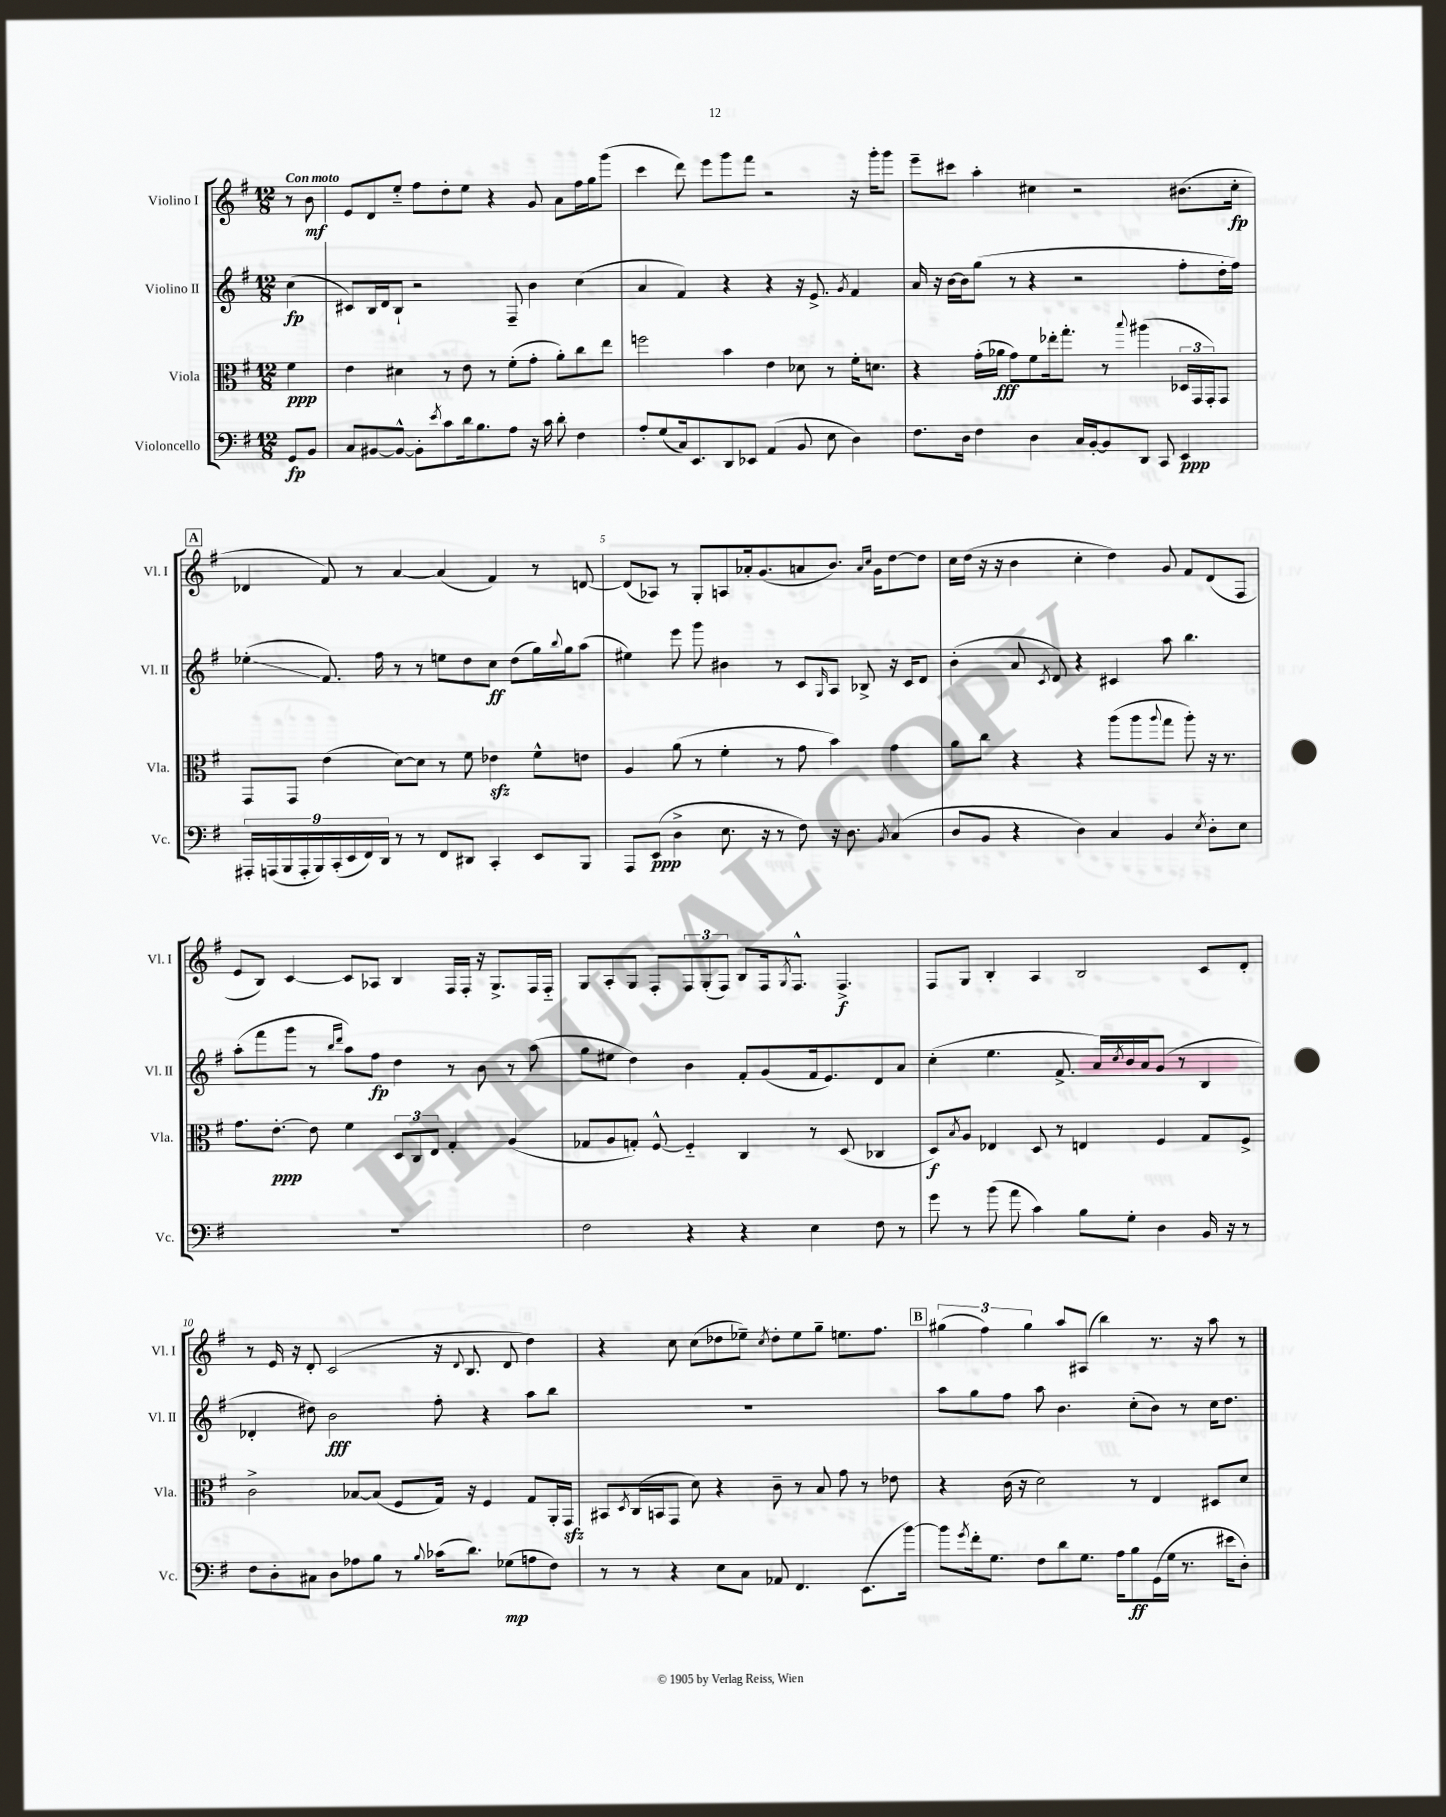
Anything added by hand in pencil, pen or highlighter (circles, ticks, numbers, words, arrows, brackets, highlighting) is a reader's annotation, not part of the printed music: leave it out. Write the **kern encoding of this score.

**kern	**kern	**kern	**kern
*staff4	*staff3	*staff2	*staff1
*clefF4	*clefC3	*clefG2	*clefG2
*k[f#]	*k[f#]	*k[f#]	*k[f#]
*M12/8	*M12/8	*M12/8	*M12/8
8GG	4f#	(4cc	8r
8BB	.	.	8b
=	=	=	=
8C	4e	8c#)	8e
[8BB#	.	16B	8d
.	.	16d	.
8BB#^^_	4d#	8B`	8ee'~
8BB#']	.	2r	8ff#
8qe	.	.	.
8c	8r	.	8dd'
16d	8e	.	8ee
8.B	.	.	.
.	8r	.	4r
8A	(8f#'	8F#~	.
16r	8g'	4b	8g
16c	.	.	.
8d'	8a')	.	8a
4F#	8cc	(4cc	16ff#
.	.	.	16gg
.	8ee	.	(8ggg
=	=	=	=
8A'	2ff	4a	4ccc
(8G	.	.	.
16C)	.	4f#)	8ddd)
8.EE	.	.	.
.	.	.	8eee
8DD	4b	4r	8ggg
8EE-	.	.	8fff#
(4AA	4e	4r	2r
8BB	8d-	16r	.
.	.	8.e^	.
8E	8r	.	.
.	.	8qg	.
4D)	16f#'	4f#	16r
.	8.d	.	16ggg'
.	.	.	8ggg
=	=	=	=
8.F#	4r	16a	8eee~
.	.	16r	.
.	.	[16b	8ccc#
16D	.	16b]	.
4F#	(16g'	(8gg	4aa'
.	16a-	.	.
.	8g)	8r	.
4D	8f#	4r	4cc#
.	16ee-'	.	.
.	8.gg'	.	.
16C	.	2r	2r
[16BB'	.	.	.
8BB]	8r	.	.
.	8qqbb	.	.
8DD	(4aa#	.	.
8CC	.	.	.
4EE	24D-	8ff#'	(8.b#
.	24GG	.	.
.	24GG')	.	.
.	8GG	16dd'	.
.	.	16ff#)	16cc#'
=	=	=	=
18AAA#'	8GG	(4ee-'	4d-
(18AAA	.	.	.
18BBB	.	.	.
.	8GG	.	.
18AAA'	.	.	.
18BBB)	.	.	.
.	(4e	8.f#)	8f#)
(18CC'	.	.	.
18EE	.	.	.
.	.	.	8r
18FF#)	.	.	.
.	.	16ff#	.
18DD	.	.	.
8r	[8d)	8r	[4a
8r	8d]	8r	.
8FF#	8r	8ee	(4a]
8DD#	8f#	8dd	.
4CC'	4e-	8cc	4f#)
.	.	(8dd	.
8EE	8f#^^	16gg)	8r
.	.	8qqbb	.
.	.	16gg	.
8BBB	8e	(8aa	[8d
=	=	=	=
8AAA	4A	4ee#)	(8d]
(8EE	.	.	8A-)
4D^	(8a	8eee	8r
.	8r	8ggg	8G'
8.E	4f#'	4b#	8A
.	.	.	16a-'
16r	.	.	(8.g
8r	8r	8r	.
8F#)	8g	8c	8a
.	.	16qqG	.
16r	4b)	8A	8.b)
8.D	.	.	.
.	.	8B-^	.
.	.	.	16qqa
.	.	.	16qqcc
.	.	.	16g
8qBB	.	.	.
(4C	4g	16r	[8dd
.	.	16c	.
.	.	8d	8dd]
=	=	=	=
8D	8a	(4b'	16cc
.	.	.	(16dd
8BB	8cc	.	16r
.	.	.	16r
4r	4r	8a	4b
.	.	8qc	.
.	.	8d)	.
4D)	4r	4r	4cc'
4C	(8aa	4c#	4dd)
.	8aa	.	.
.	8qqaa	.	.
4BB	8gg	8aa	8g
.	8aa')	4.bb	8f#
8qE	.	.	.
8D'	16r	.	(8d
.	8.r	.	.
8E	.	.	8F#
=	=	=	=
1.r	8.g	(8aa'	8e
.	.	8fff#	8B)
.	[8.e'	.	.
.	.	8ggg	[4c
.	8e]	8r	.
.	.	16qqbb	.
.	.	16qqddd	.
.	4f#	8aa)	8c]
.	.	8ff#	8A-
.	12D	4dd	4B
.	12C	.	.
.	12E	.	.
.	4G'	8r	16F#
.	.	.	16F#'
.	.	8b	16r
.	.	.	8.G^
.	(4A	8r	.
.	.	(8aa	16F#
.	.	.	16F#'~
=	=	=	=
2F#	8G-	8gg	8G
.	8A	8ee#	8A'
.	8G')	4dd)	8G
.	[8F#^^	.	8F#'
4r	4F#'~]	4b	12F#
.	.	.	(12G'
.	.	.	12F#)
4r	4C	8f#'	8B
.	.	(8g	16F#
.	.	.	8qG
.	.	.	8.F#^^
4E	8r	16f#	.
.	.	8.e)	.
.	(8D	.	4.F#^
8F#	4C-	8d	.
8r	.	8a	.
=	=	=	=
8g	8D)	(4cc'	8F#
.	8qB	.	.
8r	8A	.	8G
(8b	4E-	4.ee	4B'
8a	.	.	.
4c)	8D	.	4A
.	8r	8.f#^	.
8B	4E	.	2B
.	.	16a)	.
.	.	8qcc	.
8G'	.	16b	.
.	.	16a	.
4D	4F#	(8g	.
.	.	8r	.
16BB	8G	4B	8c
16r	.	.	.
8r	8F#^	.	8d'
=	=	=	=
8F#	2c^	4d-'	8r
8D'	.	.	16e
.	.	.	16r
8C#	.	8dd#)	8d'
8D	.	2b	(2c
8A-	[8B-	.	.
8B	(8B-]	.	.
8r	8F#	.	.
8qqB	.	.	.
(16c-	16G)	8ff#'	16r
.	.	.	8qqd
8.d)	16r	.	8.B
.	4F#	4r	.
(8G-	.	.	8d
8A	8G	8aa	4dd)
8F#)	16AA'	8bb	.
.	16GG	.	.
=	=	=	=
8r	8BB#	1.r	4r
.	8qD	.	.
8r	(16C	.	.
.	16BB	.	.
4r	8GG	.	8cc
.	8d)	.	(8cc
8E	4r	.	8dd-
8C	.	.	8ee-~)
.	.	.	8qcc
8AA-	8c~	.	8dd-'
4.FF#	8r	.	8ee-
.	8B	.	8gg~
.	8g	.	8.ee
(8.EE	8r	.	.
.	.	.	8.ff#
.	8e-	.	.
[16b)	.	.	.
=	=	=	=
8b]	4r	8aa	(6gg#
8qg	.	.	.
16f#'	.	8gg	.
.	.	.	6ff#)
8.G	.	.	.
.	(16c	8ff#	.
.	16r	.	.
.	.	.	6gg#
8F#	2d)	8aa	.
8d	.	4.b	8aa
8.G	.	.	(8A#
.	.	.	4bb)
16A	.	.	.
8B	8r	(8cc'	.
(16GG	4E	8b)	8.r
16G	.	.	.
8.r	.	8r	.
.	.	.	16r
.	8D#	16cc	8aa
16e#	.	8.dd	.
8D')	8d	.	8r
==	==	==	==
*-	*-	*-	*-
